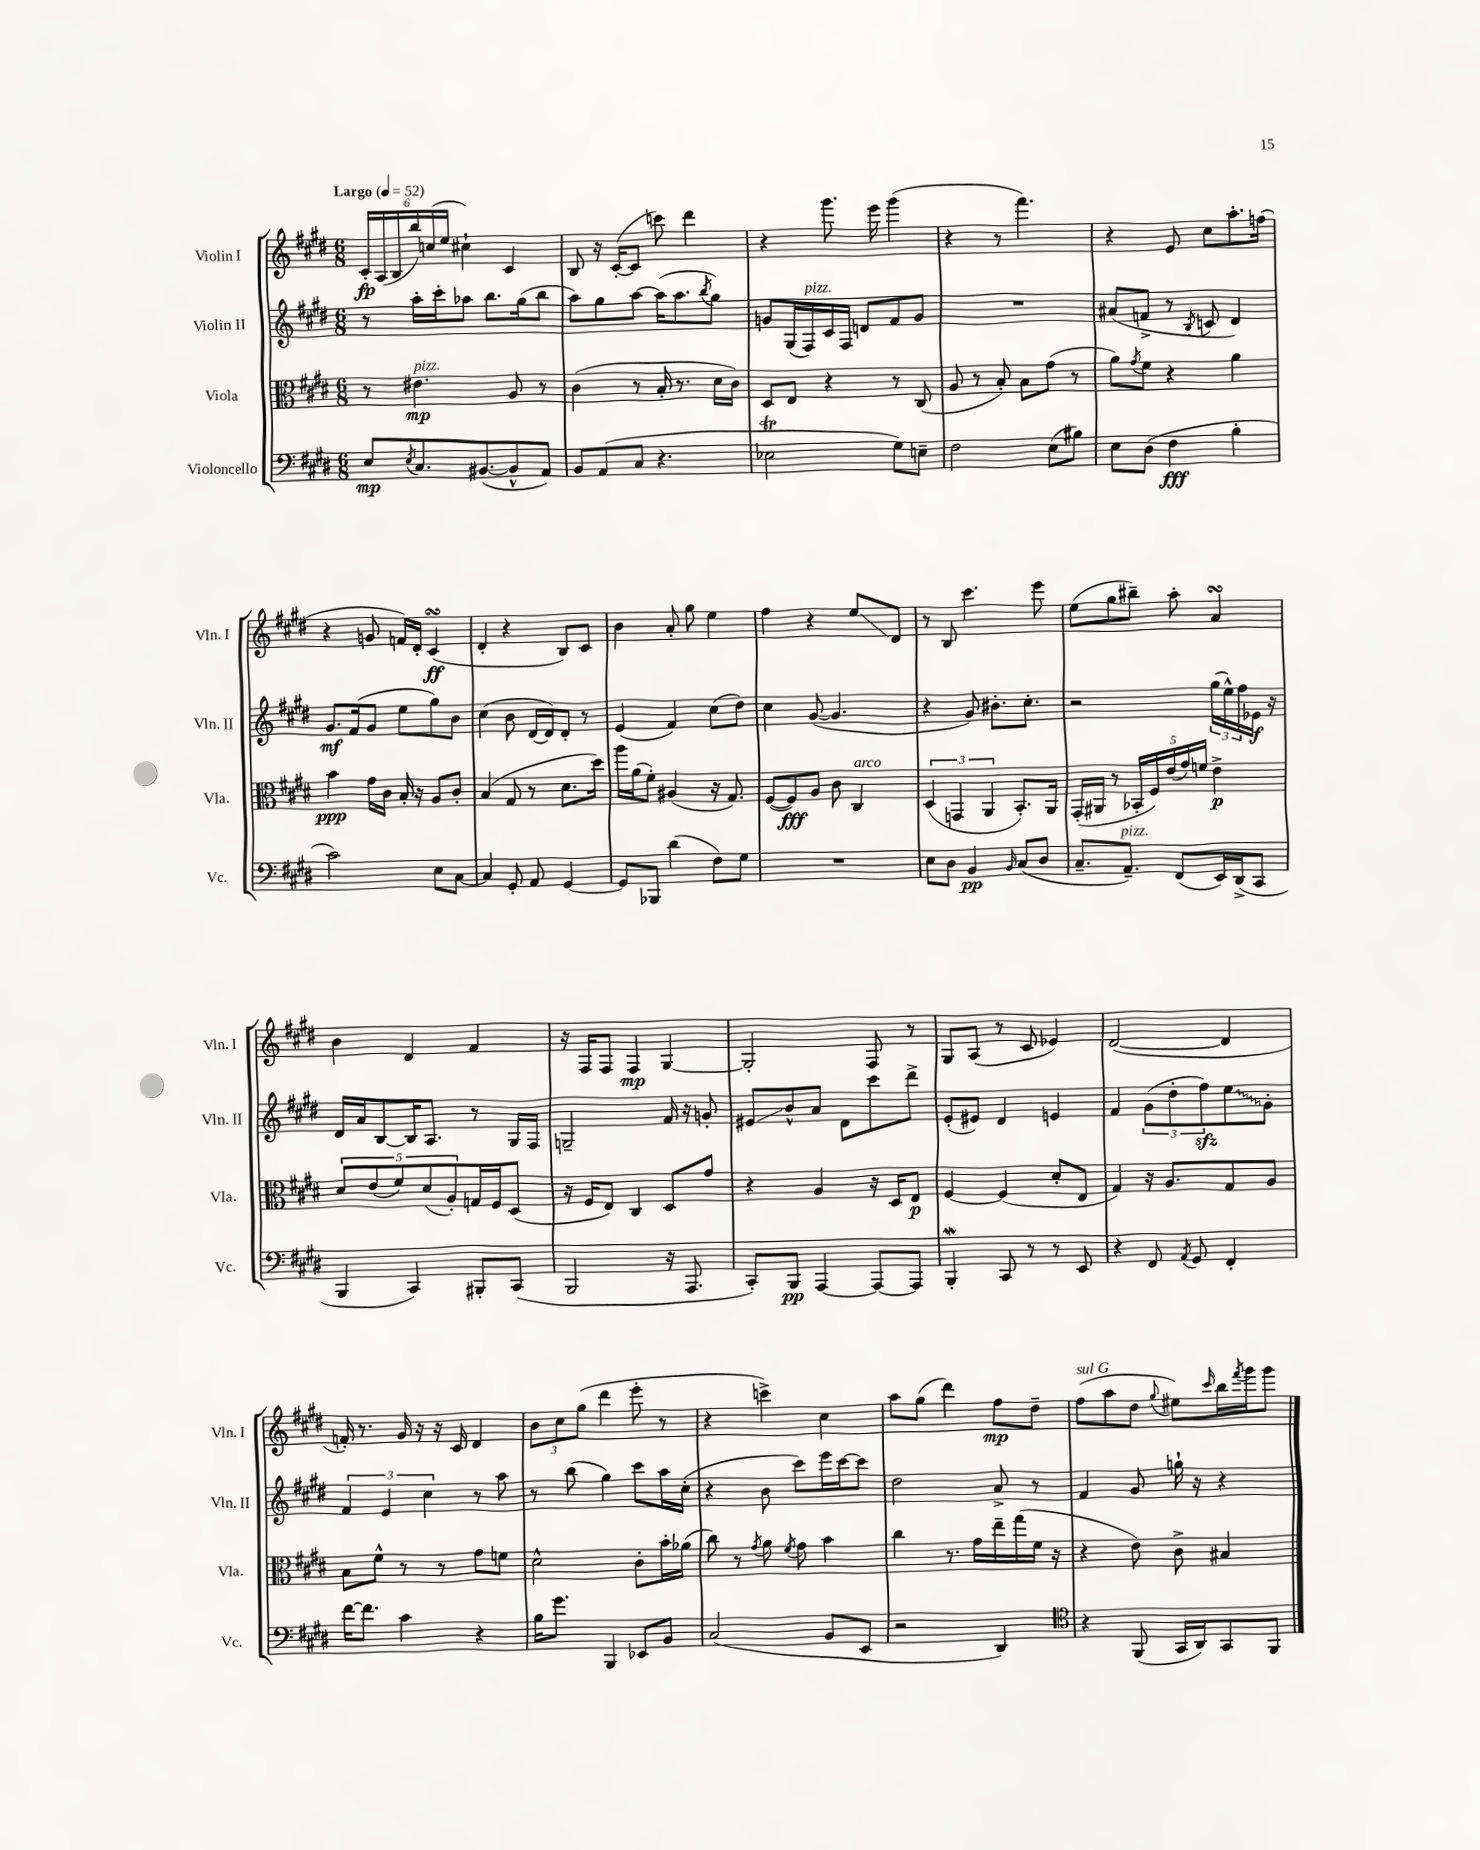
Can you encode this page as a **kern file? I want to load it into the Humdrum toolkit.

**kern	**kern	**kern	**kern
*staff4	*staff3	*staff2	*staff1
*clefF4	*clefC3	*clefG2	*clefG2
*k[f#c#g#d#]	*k[f#c#g#d#]	*k[f#c#g#d#]	*k[f#c#g#d#]
*M6/8	*M6/8	*M6/8	*M6/8
*MM52	*MM52	*MM52	*MM52
8E	8r	8r	24c#'
.	.	.	(24A
.	.	.	24B
8qE	.	.	.
8.C#	4.e#	16aa'	24bb)
.	.	.	(24cc
.	.	16ccc#'	.
.	.	.	24ee
.	.	8aa-	4cc#`)
([8.BB#	.	.	.
.	.	8.bb	.
8BB#^^]	8A	.	4c#
.	.	(16gg#	.
8AA)	8r	8bb	.
=	=	=	=
8BB	(4c#	8aa)	8B
(8AA	.	8gg#	16r
.	.	.	([16c#'
8C#	8r	[8aa	8c#]
4.r	16B'	(16aa]	8ccc)
.	8.r	8.aa	.
.	.	.	4ddd#
.	.	8qbb	.
.	16d#	8gg#)	.
.	16c#)	.	.
=	=	=	=
2E-	8D#	8g	4r
.	8E	(16G#	.
.	.	16F#)	.
.	4r	16c#	8.ggg#
.	.	16F#	.
.	.	8d	.
.	.	.	16eee
8G#)	8r	8f#	(4ggg#
8E~	(8C#	8g	.
=	=	=	=
2F#	8A	2.r	4r
.	8r	.	.
.	8B')	.	8r
.	8B	.	4.fff#)
(8E	(8g#	.	.
8B#)	8r	.	.
=	=	=	=
8E	8a)	(8a#	4r
.	8qg#	.	.
(8D#	8f#	8f^	.
4F#	4r	8r	8e
.	.	8qB	.
.	.	8c	8cc#
4B'	4a	4d#)	8.aa'
.	.	.	(16ff
=	=	=	=
2c#)	4b	8.g#	4r
.	.	(16f#	.
.	16g#	8g#	8g
.	16c#	.	.
.	16B'	8ee	16f)
.	16r	.	16d#'
8E	8A	8gg#)	(4c#
[8C#	8c#'	8b	.
=	=	=	=
4C#]	(4B	(4cc#	4d#'
8GG#'	8G#	8b	4r
8AA	8r	[16d#	.
.	.	16d#])	.
[4GG#	8.d#	8d#'	8B)
.	.	8r	8c#
.	16dd#)	.	.
=	=	=	=
8GG#]	16aa	(4e	4b
.	(16a	.	.
8BBB-	8f#')	.	.
(4d#	(4A#	4f#)	8a'
.	.	.	8gg#
8F#)	16r	(8cc#	4ee
.	8.G#)	.	.
8G#	.	8dd#)	.
=	=	=	=
2.r	([8F#	4cc#	4ff#
.	8F#])	.	.
.	8A	([8g#	4r
.	8c#	4.g#]	.
.	4C#	.	8ee
.	.	.	8d#
=	=	=	=
8E	(6D#	4r	8r
8D#	.	.	8B
.	6GG	.	.
4BB	.	8g#)	4.ccc#
.	6AA	.	.
.	.	8.b#'	.
16qqBB	.	.	.
(8C#	8.BB')	.	.
.	.	8.cc#'	.
8D#	.	.	8eee
.	16AA	.	.
=	=	=	=
8.C#~	(16GG#'	2r	(8ee
.	16AA#	.	.
.	8r	.	8gg#
8.AA~)	.	.	.
.	20BB-'	.	8bb#~)
.	20F#)	.	.
.	(20e	.	.
(8FF#	.	.	8aa'
.	20g#)	.	.
.	20f	.	.
16EE)	4e^	(24gg#	4a
.	.	24ee^^)	.
(16DD#^	.	.	.
.	.	24ff#	.
8CC#	.	16e-	.
.	.	16r	.
=	=	=	=
4BBB	10d#	16d#	4b
.	.	16a	.
.	(10e	.	.
.	.	[8B	.
.	10f#)	.	.
4CC#)	.	16B]	4d#
.	(10d#	.	.
.	.	8.A	.
.	10A')	.	.
8BBB#'	16G	8r	4f#
.	16F#	.	.
(8CC#	(8D#	16G#	.
.	.	16F#	.
=	=	=	=
2BBB	16r	2G~	16r
.	16F#	.	16F#
.	8E)	.	8F#
.	4C#	.	4F#
16r	8D#	16f#	[4G#
8.AAA	.	16r	.
.	8g#	8g'	.
=	=	=	=
8CC#')	4r	8e#	2G#']
8BBB	.	8b^^	.
[4AAA	4A	8a	.
.	.	8d#	.
8AAA_	16r	8ccc#	8F#
.	16D#	.	.
8AAA]	8E	8ddd#^	8r
=	=	=	=
4BBB'	[4F#	(8e'	8G#
.	.	8e#)	(8A
8CC#	(4F#]	4d#	8r
8r	.	.	8c#
8r	8d#'	4e	4e-)
8EE	8E	.	.
=	=	=	=
4r	4G#)	4f#	([2d#
8FF#	16r	(12g#	.
.	8.A	.	.
.	.	12dd#'	.
8qAA	.	.	.
8GG#	.	.	.
.	.	12ff#)	.
4FF#'	8G#	8ee	4d#]
.	8A	8g#'	.
=	=	=	=
[16f#	8B	6f#	16f')
8.f#]	.	.	8.r
.	8f#^^	.	.
.	.	6e	.
4c#	8r	.	16g#
.	.	.	16r
.	.	6cc#	.
.	8r	.	16r
.	.	.	16c#
4r	8g#	8r	4d#
.	8f	8aa	.
=	=	=	=
16B	2d#^^	8r	12b
8.g#	.	.	.
.	.	.	12cc#
.	.	(8bb	.
.	.	.	(12gg#
4BBB	.	4gg#)	4ddd#
8EE-	8c#'	8ccc#	8eee'
8BB	16b'	16aa	8r
.	(16a-	(16cc#'	.
=	=	=	=
(2C#	8cc#)	4r	4r
.	8r	.	.
.	8qg#	.	.
.	8a	8b	4ccc^)
.	8qf#	.	.
.	8g#	8ccc#)	.
8BB	4b	16eee	4cc#
.	.	[16ccc#	.
8EE	.	8ccc#]	.
=	=	=	=
2r	4cc#	2dd#	8aa
.	.	.	(8gg#
.	8.r	.	4ddd#)
.	16g#	.	.
4DD#)	16ee~	8a^	8ff#
.	(16gg#	.	.
.	16f#	8r	8dd#~
.	16r	.	.
=	=	=	=
*clefC4	*	*	*
4r	4r	4f#	(8ff#
.	.	.	8aa
(8FF#	8e)	8g#	8dd#
.	.	.	8qqgg#
16GG#	8c#^	16gg`	8ee#)
16AA)	.	16r	.
.	.	.	16qqccc#
8GG#	4B#	4r	16bb
.	.	.	8qfff#
.	.	.	16ggg#
8FF#	.	.	8ggg#
==	==	==	==
*-	*-	*-	*-
